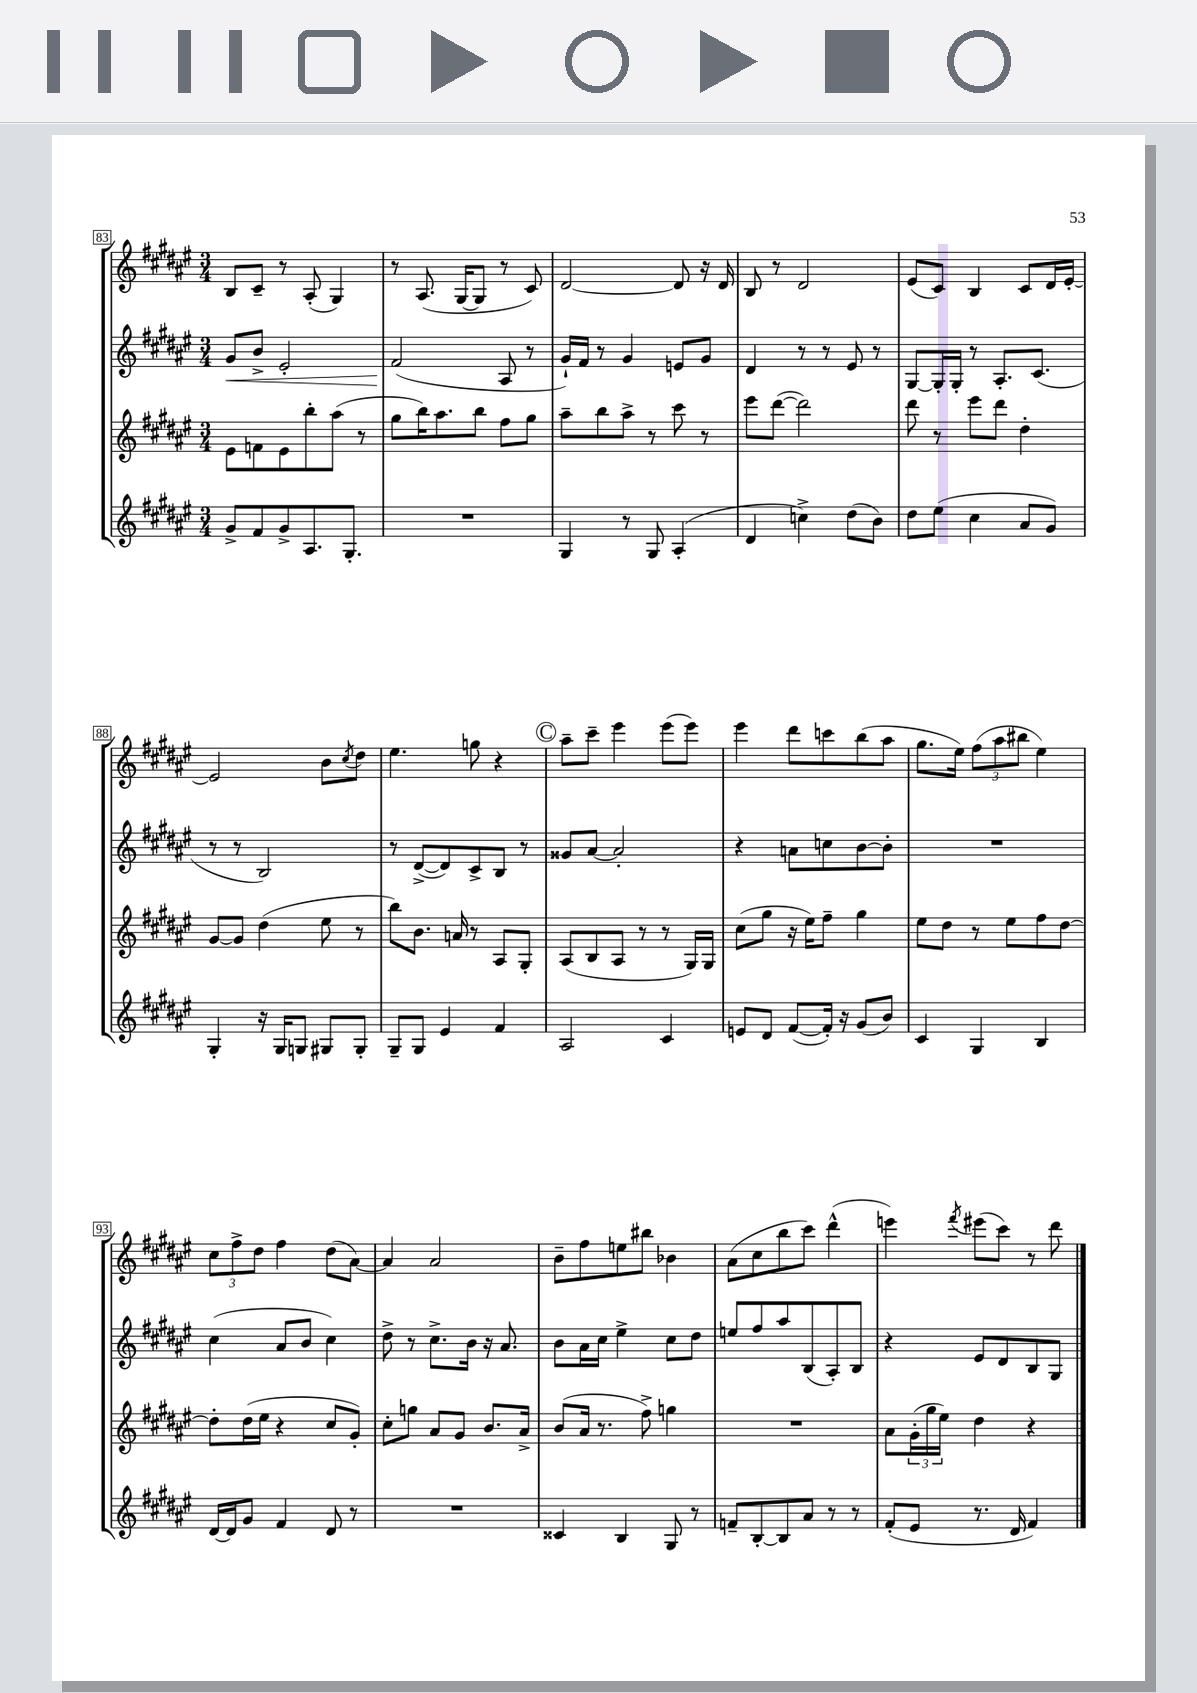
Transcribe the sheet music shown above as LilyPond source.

<<
\new StaffGroup <<
\new Staff = "s0" {
    \clef treble \key fis \major \numericTimeSignature \time 3/4
    b8 cis'8-- r8 ais8-.( gis4) |
    r8 ais8.( gis16~ gis8 r8 cis'8) |
    dis'2~ dis'8 r16 dis'16 |
    b8 r8 dis'2 |
    eis'8( cis'8) b4 cis'8 dis'16 eis'16~-. |
    eis'2 b'8 \acciaccatura { cis''8 } dis''8 |
    eis''4. g''8 r4 |
    \mark \markup { \circle "C" } ais''8-- cis'''8-- eis'''4 eis'''8( eis'''8) |
    eis'''4 dis'''8 c'''8 b''8( ais''8 |
    gis''8. eis''16) \tuplet 3/2 { fis''8( ais''8 bis''8 } eis''4) |
    \tuplet 3/2 { cis''8 fis''8-> dis''8 } fis''4 dis''8( ais'8~) |
    ais'4 ais'2 |
    b'8-- fis''8 e''8 bis''8 bes'4 |
    ais'8( cis''8 b''8 cis'''8) dis'''4-^( |
    e'''4) \acciaccatura { fis'''8 } eis'''8( cis'''8) r8 dis'''8 \bar "|." |
}
\new Staff = "s1" {
    \clef treble \key fis \major \numericTimeSignature \time 3/4
    gis'8\< b'8-> eis'2-. |
    fis'2\!( ais8 r8 |
    gis'16-!) fis'16 r8 gis'4 e'8 gis'8 |
    dis'4 r8 r8 eis'8 r8 |
    gis8~ gis16-. gis16-. r8 ais8.-. cis'8.( |
    r8 r8 b2) |
    r8 dis'8~->( dis'8) cis'8-> b8 r8 |
    \mark \markup { \circle "C" } gisis'8 ais'8~ ais'2-. |
    r4 a'8 c''8 b'8~ b'8-. |
    R2. |
    cis''4( ais'8 b'8 cis''4) |
    dis''8-> r8 cis''8.-> b'16 r16 ais'8. |
    b'8 ais'16 cis''16 eis''4-> cis''8 dis''8 |
    e''8 fis''8 ais''8 b8( ais8-.) b8 |
    r4 eis'8 dis'8 b8 gis8 \bar "|." |
}
\new Staff = "s2" {
    \clef treble \key fis \major \numericTimeSignature \time 3/4
    eis'8 f'8 eis'8 b''8-. ais''8( r8 |
    gis''8 b''16) ais''8. b''8 fis''8 gis''8 |
    ais''8-- b''8 ais''8-> r8 cis'''8 r8 |
    eis'''8 dis'''8~( dis'''2) |
    dis'''8 r8 eis'''8 dis'''8 dis''4-. |
    gis'8~ gis'8 dis''4( eis''8 r8 |
    b''8) b'8. a'16 r8 ais8 gis8-. |
    \mark \markup { \circle "C" } ais8( b8 ais8 r8 r8 gis16) gis16 |
    cis''8( gis''8 r16 eis''16) fis''8-- gis''4 |
    eis''8 dis''8 r8 eis''8 fis''8 dis''8~ |
    dis''8-. dis''16( eis''16 r4 cis''8 gis'8-.) |
    cis''8-. g''8 ais'8 gis'8 b'8. ais'16-> |
    b'8( ais'16 r8. fis''8->) g''4 |
    R2. |
    ais'8 \tuplet 3/2 { gis'16-.( gis''16 eis''16) } dis''4 r4 \bar "|." |
}
\new Staff = "s3" {
    \clef treble \key fis \major \numericTimeSignature \time 3/4
    gis'8-> fis'8 gis'8-> ais8. gis8.-. |
    R2. |
    gis4 r8 gis8 ais4-.( |
    dis'4 c''4->) dis''8( b'8) |
    dis''8 eis''8( cis''4 ais'8 gis'8) |
    gis4-. r16 gis16 g8 gis8 gis8-. |
    gis8-- gis8 eis'4 fis'4 |
    \mark \markup { \circle "C" } ais2 cis'4 |
    e'8 dis'8 fis'8~( fis'16-.) r16 gis'8( b'8) |
    cis'4 gis4 b4 |
    dis'16~ dis'16 gis'8 fis'4 dis'8 r8 |
    R2. |
    cisis'4 b4 gis8 r8 |
    f'8-- b8~-. b8 ais'8 r8 r8 |
    fis'8-.( eis'8 r8. dis'16 fis'4) \bar "|." |
}
>>
>>
\layout { \context { \Score currentBarNumber = #83 \override BarNumber.stencil = #(make-stencil-boxer 0.1 0.3 ly:text-interface::print) } }
